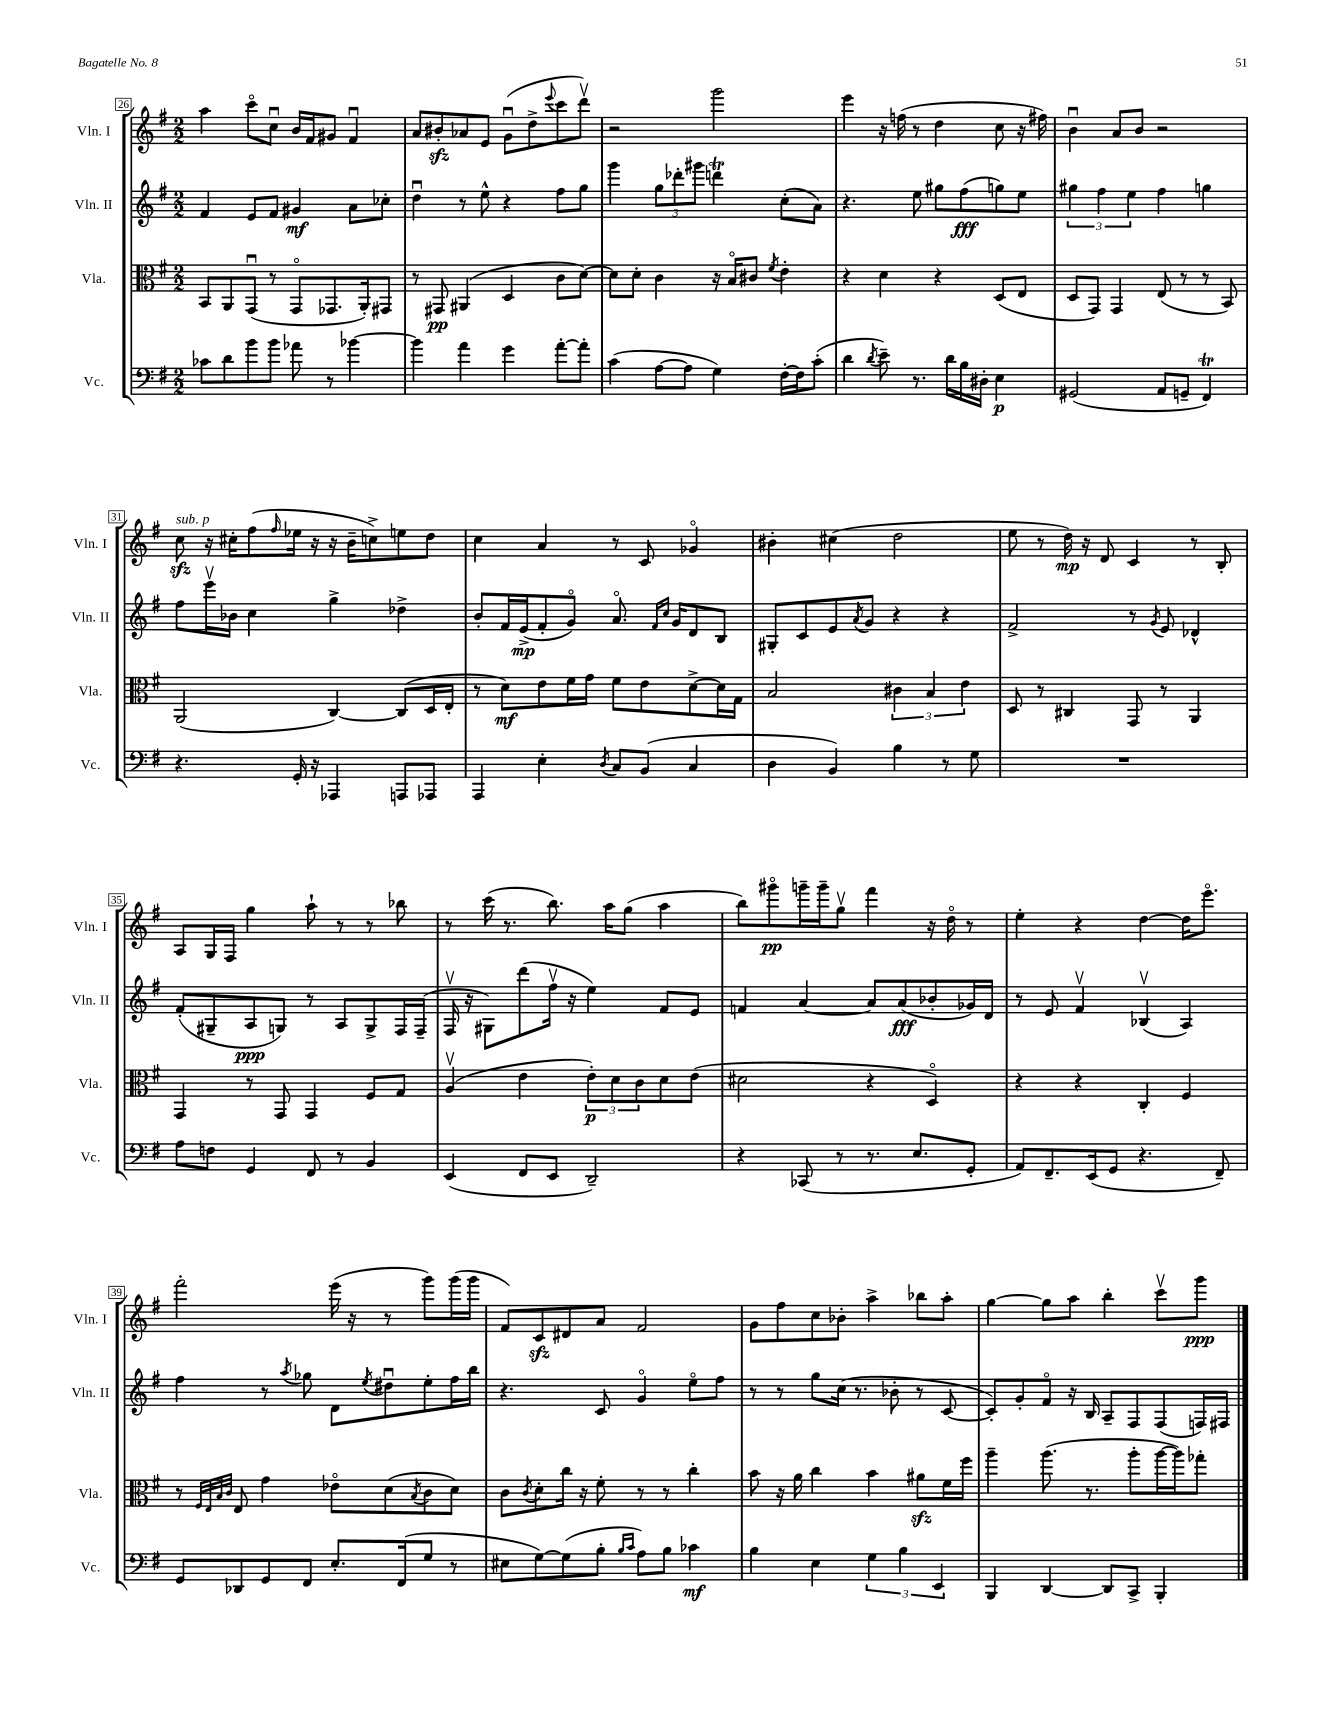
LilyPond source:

<<
\new StaffGroup <<
\new Staff = "s0" \with { instrumentName = "Vln. I" shortInstrumentName = "Vln. I" } {
    \clef treble \key g \major \numericTimeSignature \time 2/2
    a''4 c'''8\flageolet c''8\downbow b'16 fis'16 gis'8 fis'4\downbow |
    a'8 bis'8-.\sfz aes'8 e'8 g'8\downbow( d''8-> \appoggiatura { e'''8 } c'''8 d'''8\upbow) |
    r2 g'''2 |
    e'''4 r16 f''16( r8 d''4 c''8 r16 fis''16) |
    b'4\downbow a'8 b'8 r2 |
    c''8\sfz^\markup { \italic "sub. p" } r16 cis''16-. fis''8( \grace { fis''16 } ees''16 r16 r16 b'16-- c''8->) e''8 d''8 |
    c''4 a'4 r8 c'8 ges'4\flageolet |
    bis'4-. cis''4( d''2 |
    e''8 r8 d''16\mp) r16 d'8 c'4 r8 b8-. |
    a8 g16 fis16 g''4 a''8-! r8 r8 bes''8 |
    r8 c'''16( r8. b''8.) a''16 g''8( a''4 |
    b''8) gis'''8\flageolet\pp g'''16-- g'''16-- g''8\upbow fis'''4 r16 d''16\flageolet r8 |
    e''4-. r4 d''4~ d''16 e'''8.\flageolet |
    fis'''2-. e'''16( r16 r8 g'''8) g'''16( g'''16 |
    fis'8) c'8\sfz dis'8 a'8 fis'2 |
    g'8 fis''8 c''8 bes'8-. a''4-> bes''8 a''8-. |
    g''4~ g''8 a''8 b''4-. c'''8\upbow g'''8\ppp \bar "|." |
}
\new Staff = "s1" \with { instrumentName = "Vln. II" shortInstrumentName = "Vln. II" } {
    \clef treble \key g \major \numericTimeSignature \time 2/2
    fis'4 e'8 fis'8 gis'4\mf a'8 ces''8-. |
    d''4\downbow r8 e''8-^ r4 fis''8 g''8 |
    g'''4 \tuplet 3/2 { g''8 des'''8-. gis'''8 } d'''4\trill c''8-.( a'8) |
    r4. e''8 gis''8 fis''8\fff( g''8) e''8 |
    \tuplet 3/2 { gis''4 fis''4 e''4 } fis''4 g''4 |
    fis''8 e'''16\upbow bes'16 c''4 g''4-> des''4-> |
    b'8-. fis'16 e'16->\mp( fis'8-. g'8\flageolet) a'8.\flageolet \grace { fis'16 c''16 } g'16 d'8 b8 |
    gis8-. c'8 e'8 \acciaccatura { a'8 } g'8 r4 r4 |
    fis'2-> r8 \acciaccatura { g'8 } e'8 des'4-^ |
    fis'8-.( gis8-- a8\ppp g8) r8 a8 g8-> fis16 fis16--( |
    fis16\upbow r16 gis8) d'''8( fis''16\upbow r16 e''4) fis'8 e'8 |
    f'4 a'4~ a'8 a'8\fff( bes'8-. ges'16) d'16 |
    r8 e'8 fis'4\upbow bes4\upbow( a4) |
    fis''4 r8 \acciaccatura { a''8 } ges''8 d'8 \acciaccatura { e''8 } dis''8\downbow e''8-. fis''16 b''16 |
    r4. c'8 g'4\flageolet e''8\flageolet fis''8 |
    r8 r8 g''8 c''16( r8. bes'8-. r8 c'8~ |
    c'8-.) g'8-. fis'8\flageolet r16 b16 a8-- fis8 fis8( f16) fis16 \bar "|." |
}
\new Staff = "s2" \with { instrumentName = "Vla." shortInstrumentName = "Vla." } {
    \clef alto \key g \major \numericTimeSignature \time 2/2
    b,8 a,8 g,8\downbow( r8 g,8\flageolet ges,8. a,16-.) gis,8 |
    r8 gis,8\pp ais,4( d4 c'8 d'8~) |
    d'8 d'8-. c'4 r16 b16\flageolet cis'8 \acciaccatura { fis'8 } e'4-. |
    r4 d'4 r4 d8( e8 |
    d8 g,8) g,4 e8( r8 r8 b,8) |
    a,2( c4~) c8( d16 e16-. |
    r8 d'8\mf) e'8 fis'16 g'16 fis'8 e'8 d'8~-> d'16 g16 |
    b2 \tuplet 3/2 { cis'4 b4 e'4 } |
    d8 r8 cis4 g,8 r8 a,4 |
    g,4 r8 g,8 g,4 fis8 g8 |
    a4\upbow( e'4 \tuplet 3/2 { e'8-.\p) d'8 c'8 } d'8 e'8( |
    dis'2 r4 d4\flageolet) |
    r4 r4 c4-. fis4 |
    r8 \grace { fis32 e32 b32 c'32 } e8 g'4 ees'8\flageolet d'8( \acciaccatura { b8 } c'8 d'8) |
    c'8 \acciaccatura { c'8 } d'8-. c''16 r16 fis'8-. r8 r8 c''4-. |
    b'8 r16 a'16 c''4 b'4 ais'8\sfz fis'16 fis''16 |
    a''4-- a''8.( r8. a''8-. a''16~ a''16) ges''8-. \bar "|." |
}
\new Staff = "s3" \with { instrumentName = "Vc." shortInstrumentName = "Vc." } {
    \clef bass \key g \major \numericTimeSignature \time 2/2
    ces'8 d'8 b'8 b'8 aes'8 r8 bes'4~ |
    bes'4 a'4 g'4 a'8~-. a'8-. |
    c'4( a8~ a8 g4) fis16~-. fis16 c'8-.( |
    d'4 \acciaccatura { d'8 } e'8--) r8. d'16 b16 dis16-. e4\p |
    gis,2( a,8 g,8-- fis,4\trill) |
    r4. g,16-. r16 aes,,4 a,,8 aes,,8 |
    a,,4 e4-. \acciaccatura { d8 } c8 b,8( c4 |
    d4 b,4) b4 r8 g8 |
    R1 |
    a8 f8 g,4 fis,8 r8 b,4 |
    e,4( fis,8 e,8 d,2--) |
    r4 ces,8( r8 r8. e8. g,8-. |
    a,8) fis,8.-- e,16( g,8 r4. fis,8--) |
    g,8 des,8 g,8 fis,8 e8.-. fis,16( g8 r8 |
    eis8 g8~) g8( b8-. \grace { b16 c'16 } a8) b8 ces'4\mf |
    b4 e4 \tuplet 3/2 { g4 b4 e,4 } |
    b,,4 d,4~ d,8 c,8-> b,,4-. \bar "|." |
}
>>
>>
\layout { \context { \Score currentBarNumber = #26 \override BarNumber.stencil = #(make-stencil-boxer 0.1 0.3 ly:text-interface::print) } }
